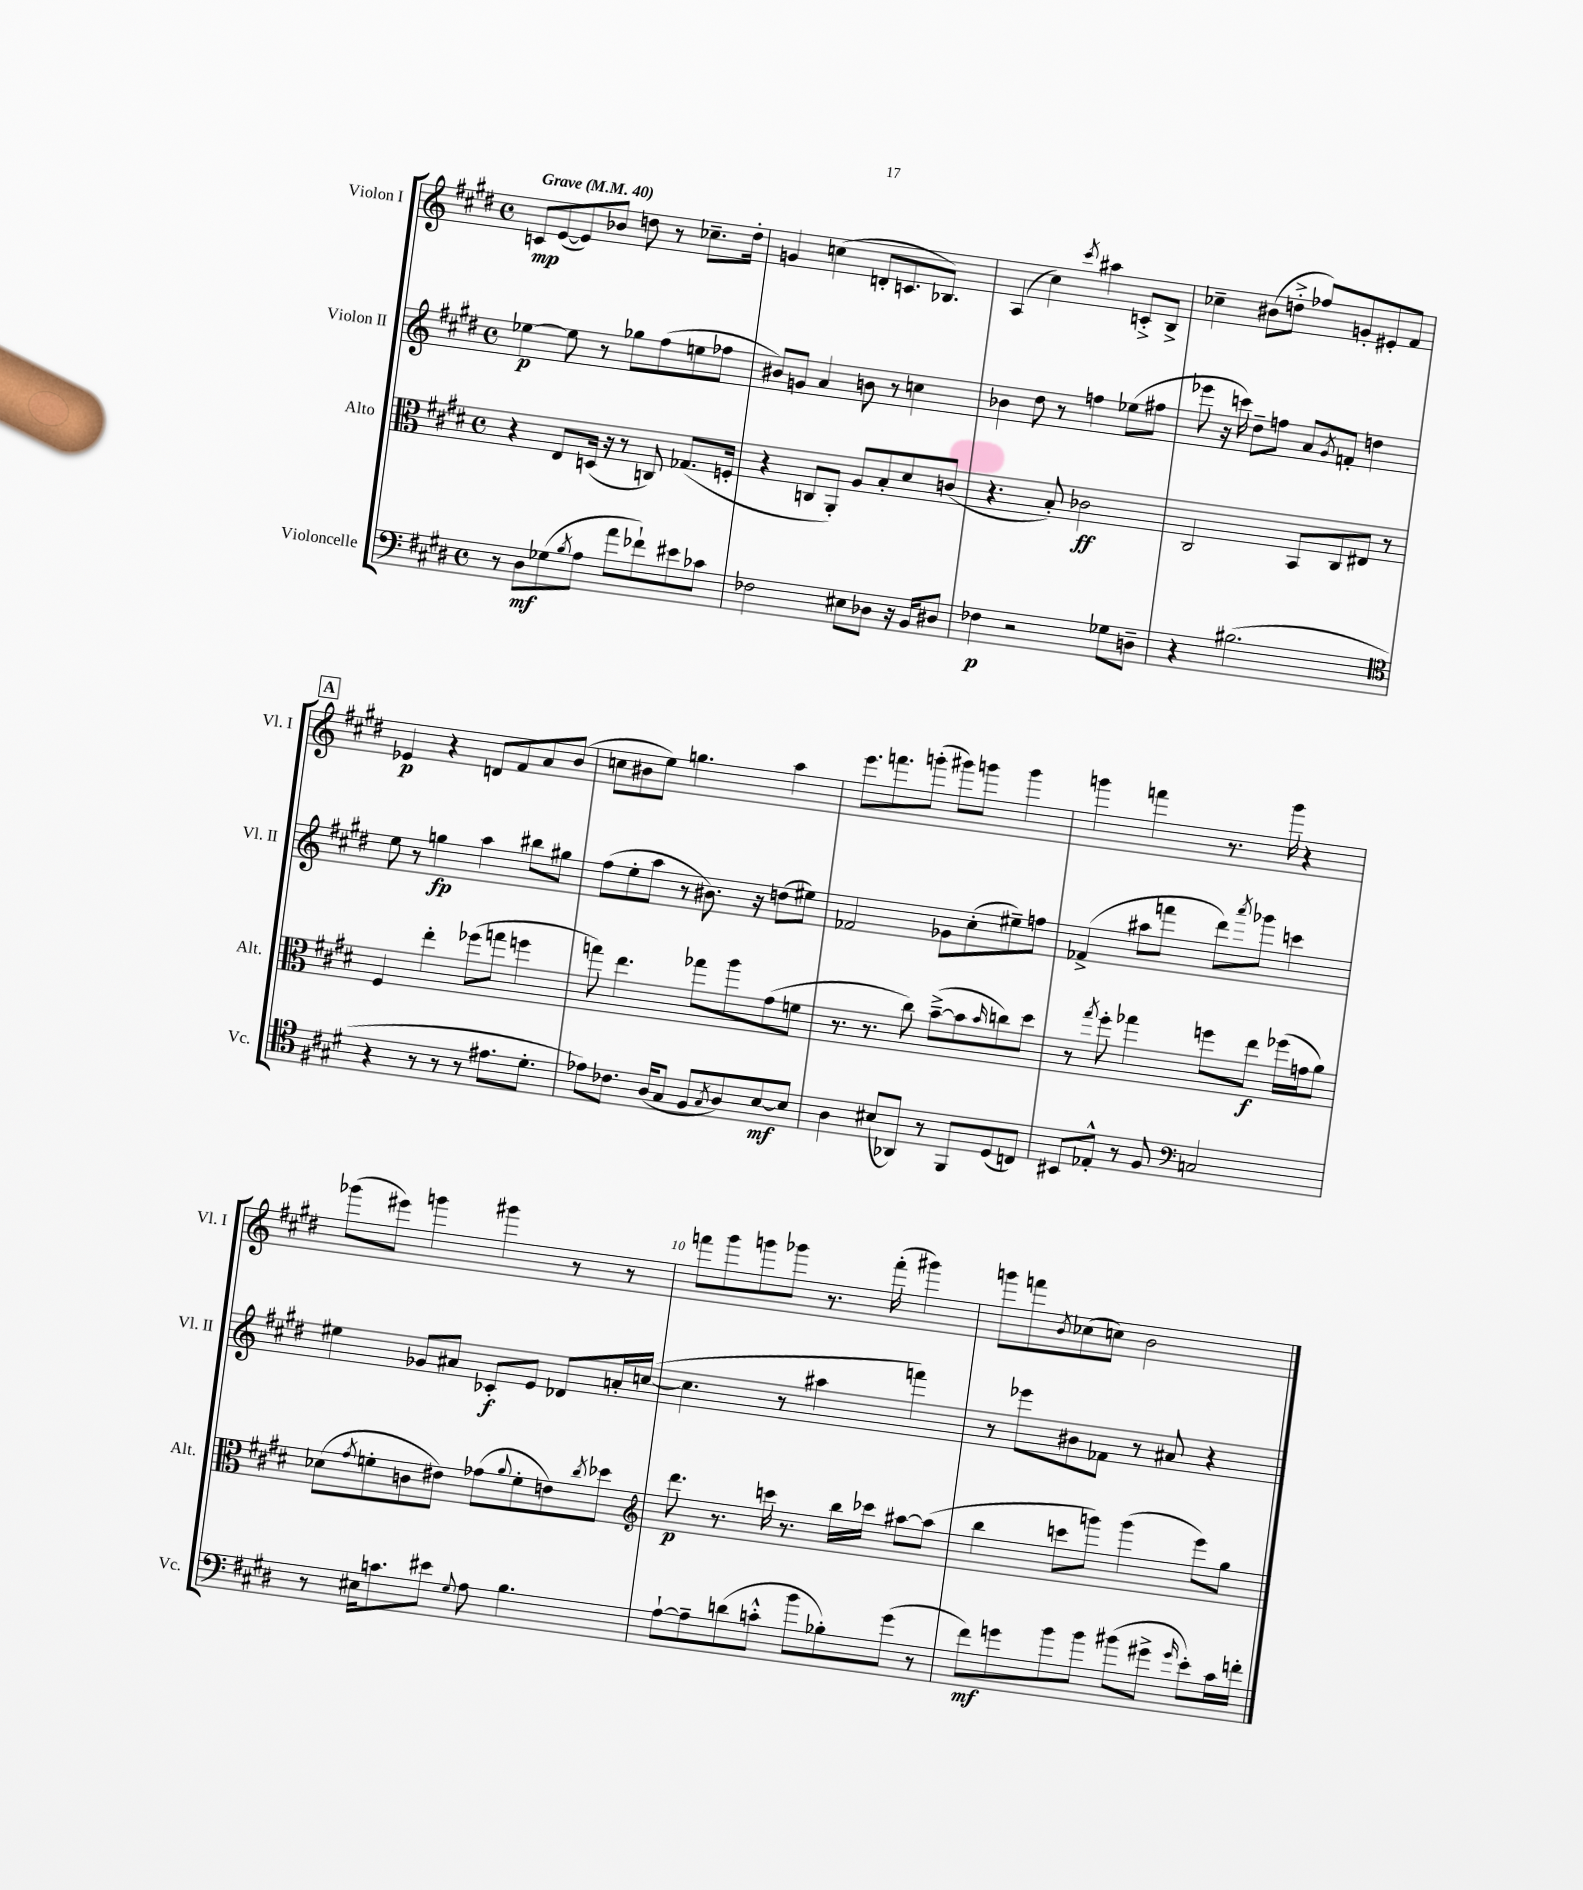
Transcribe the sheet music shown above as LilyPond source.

<<
\new StaffGroup <<
\new Staff = "s0" \with { instrumentName = "Violon I" shortInstrumentName = "Vl. I" } {
    \clef treble \key e \major \defaultTimeSignature \time 4/4 \tempo "Grave" 4 = 40
    c'8\mp e'8~( e'8) bes'8 d''8 r8 ces''8.-- d''16-. |
    g'4 c''4( d'8-. c'8. bes8.) |
    a4( cis''4) \acciaccatura { cis'''8 } ais''4 c'8-.-> b8-> |
    ces''4-- bis'8( d''8-.-> fes''8) g'8-. eis'8-. fis'8 |
    \mark \markup { \box "A" } ees'4\p r4 d'8 fis'8 a'8 b'8( |
    c''8 bis'8 e''8) g''4. a''4 |
    e'''8. f'''8. g'''8-.( gis'''8) g'''8 g'''4 |
    g'''4 f'''4 r8. g'''16 r4 |
    ges'''8( eis'''8) g'''4 gis'''4 r8 r8 |
    f'''8 gis'''8 g'''8 ges'''8 r8. f'''16-.( gis'''4) |
    g'''8 f'''8 \acciaccatura { b'8 } ces''8( c''8) b'2 \bar "|." |
}
\new Staff = "s1" \with { instrumentName = "Violon II" shortInstrumentName = "Vl. II" } {
    \clef treble \key e \major \defaultTimeSignature \time 4/4
    ees''4~\p ees''8 r8 ges''8 fis''8( e''8 fes''8 |
    bis'8) g'8 a'4 b'8 r8 c''4 |
    bes'4 dis''8 r8 f''4 ees''8( fis''8 |
    ees'''8 r16 c'''16) dis''8-- f''8 a'8 \acciaccatura { gis'8 } f'8-. d''4 |
    \mark \markup { \box "A" } e''8 r8 g''4\fp a''4 bis''8 gis''8 |
    fis''8( e''8-. a''8 r8 bis'8.) r16 d''8( eis''8) |
    fes'2 ges'8 cis''8-.( eis''8--) f''8 |
    fes'4->( ais''8 f'''8 dis'''8) \acciaccatura { a'''8 } ges'''8 c'''4 |
    eis''4 ges'8 ais'8 ces'8-.\f e'8 des'8 a'16-. c''16~( |
    c''4. r8 ais''4 f'''4) |
    r8 ees'''8 bis'8 fes'8 r8 ais'8 r4 \bar "|." |
}
\new Staff = "s2" \with { instrumentName = "Alto" shortInstrumentName = "Alt." } {
    \clef alto \key e \major \defaultTimeSignature \time 4/4
    r4 e8 d16( r16 r8 c8) ges8.( f16-. |
    r4 c8 a,8-.) a8 b8-. dis'8 c'8( |
    r4. b8-.) ces'2\ff |
    cis2 b,8 cis8 eis8 r8 |
    \mark \markup { \box "A" } fis4 e''4-. fes''8( g''8 f''4 |
    g''8) e''4. ges''8 a''8 gis'8( f'8 |
    r8. r8. cis''8) b'8~--->( b'8 \grace { b'16 } c''8) dis''8 |
    r8 \acciaccatura { gis''8 } fis''8-. ges''4 f''8 e''8\f fes''16( g'16 a'8) |
    des'8( \acciaccatura { gis'8 } f'8-. c'8 eis'8) ges'8( \appoggiatura { a'8 } f'8-. e'8) \acciaccatura { cis''8 } des''8 |
    \clef treble dis'''8.\p r8. c'''16 r8. b''16 ces'''16 ais''8~ ais''8( |
    b''4 c'''8 g'''8) g'''4( e'''8) gis''8 \bar "|." |
}
\new Staff = "s3" \with { instrumentName = "Violoncelle" shortInstrumentName = "Vc." } {
    \clef bass \key e \major \defaultTimeSignature \time 4/4
    r8 dis8\mf ges8( \acciaccatura { b8 } a8 a'8 fes'8-!) eis'8 ces'8 |
    fes2 eis8 des8 r16 b,16 dis8 |
    fes4\p r2 ges8 d8-- |
    r4 bis2.( |
    \mark \markup { \box "A" } \clef tenor r4 r8 r8 r8 eis'8. dis'8.-. |
    ees'8) ces'8. a16( gis8 fis8 \acciaccatura { gis8 } a8) b8~\mf b8 |
    a4 bis8( aes,8) r8 fis,8 dis8( c8) |
    bis,8 ees8-.-^ r8 fis8 \clef bass c2 |
    r8 eis16 c'8. eis'8 \appoggiatura { gis8 } a8 b4. |
    a8~-! a8-- d'8( c'8-.-^ b'8 bes8-.) gis'8( r8 |
    fis'8\mf) g'8 b'8 b'8 bis'8( gis'8-> \grace { gis'16 } e'8-.) cis'16 f'16-. \bar "|." |
}
>>
>>
\layout { \context { \Score \override BarNumber.break-visibility = ##(#f #t #t) barNumberVisibility = #(every-nth-bar-number-visible 5) } }
